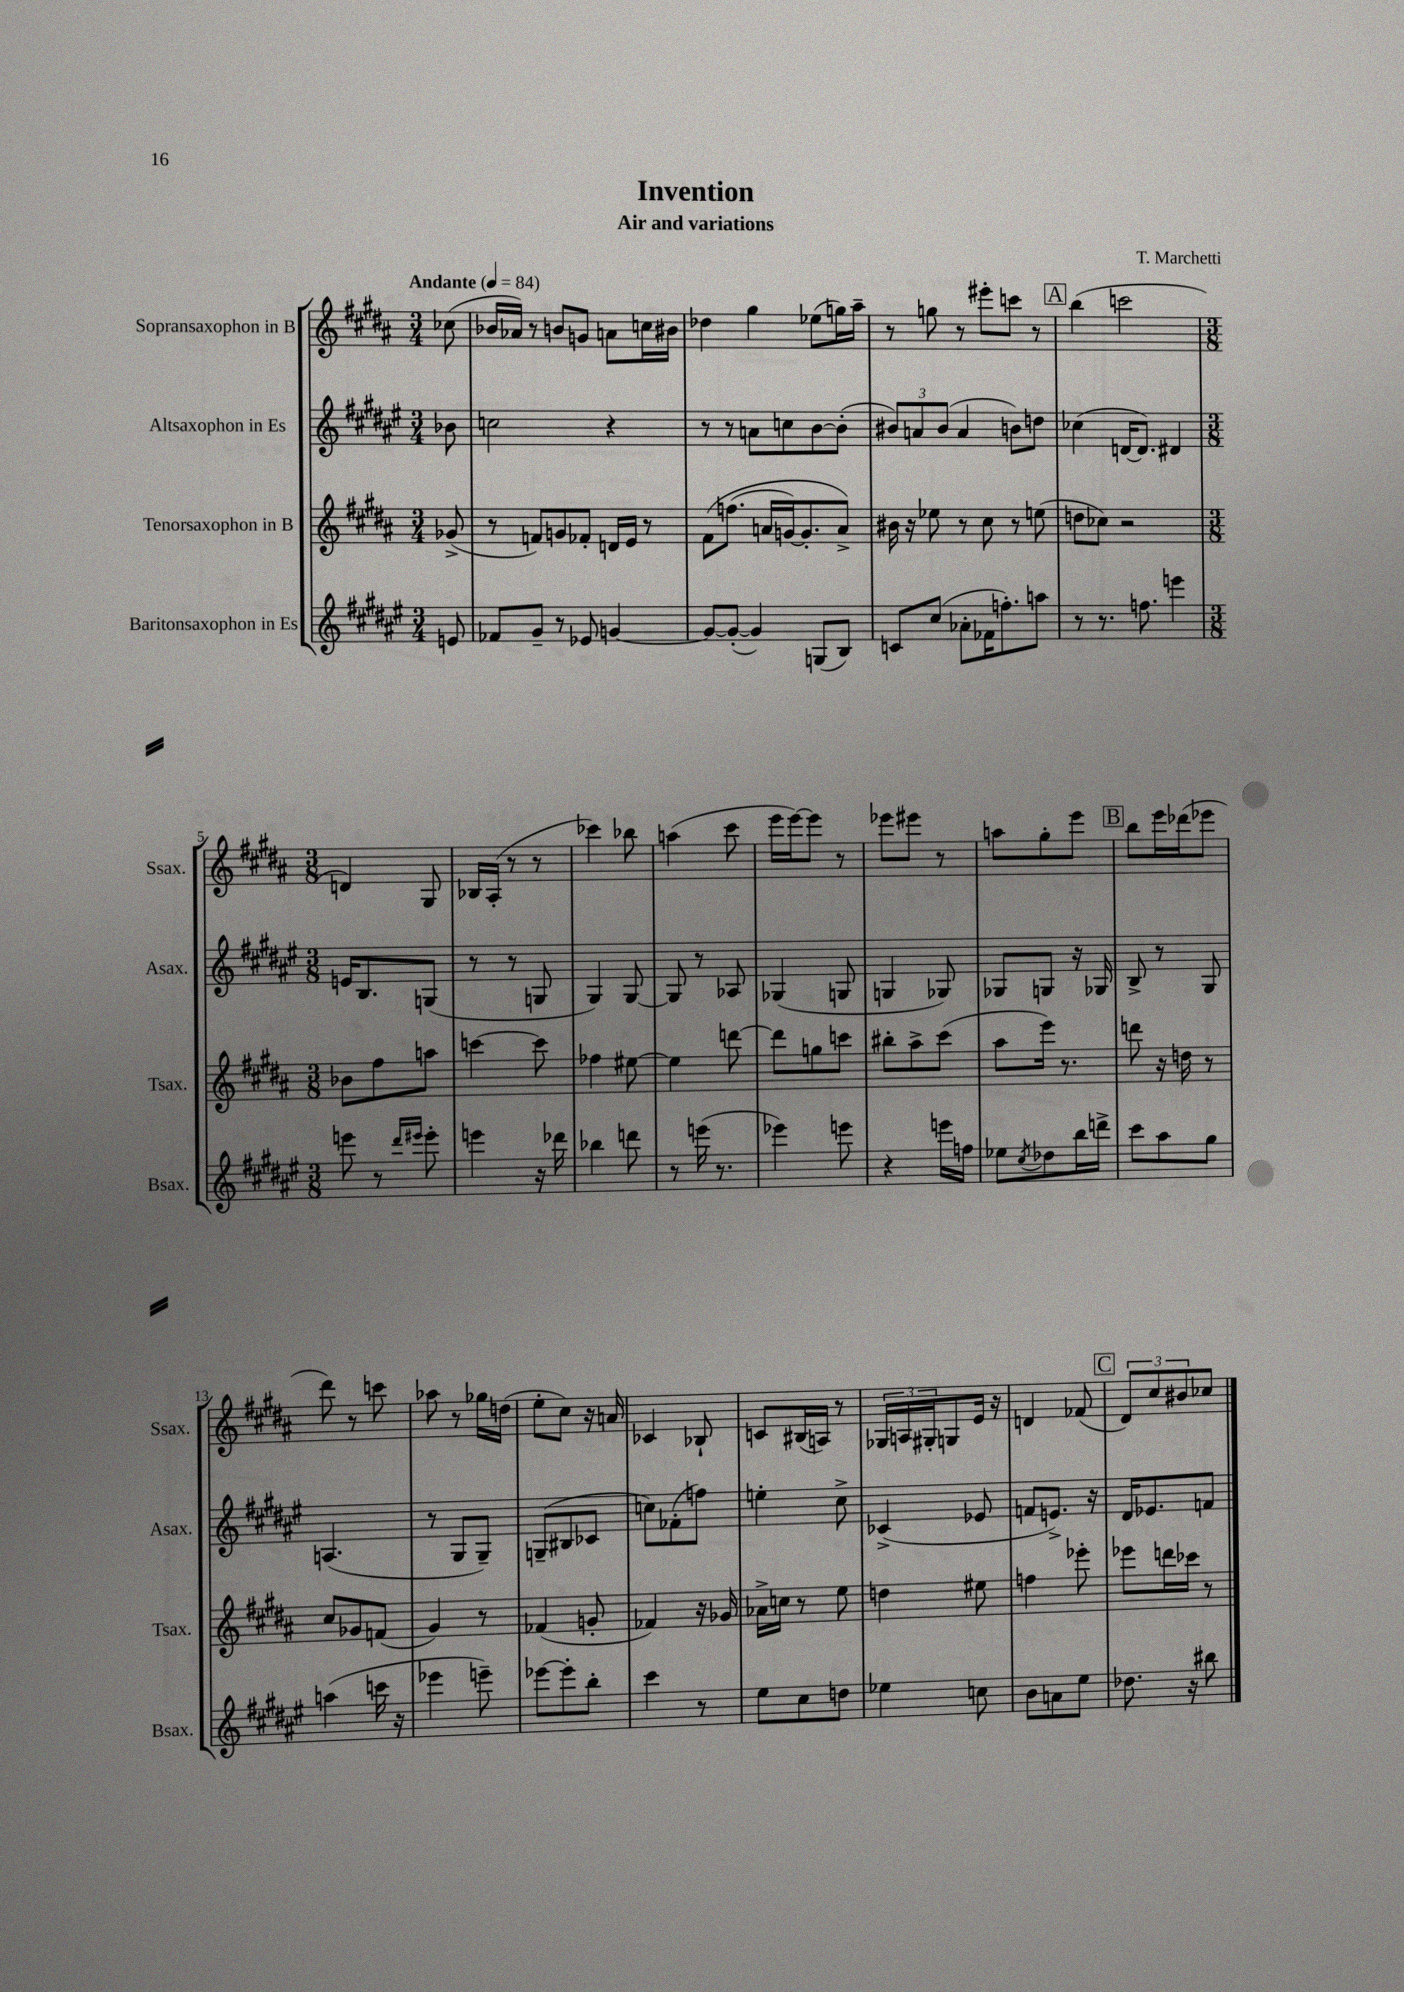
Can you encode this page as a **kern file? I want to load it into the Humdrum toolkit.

**kern	**kern	**kern	**kern
*part4	*part3	*part2	*part1
*staff4	*staff3	*staff2	*staff1
*I"Baritonsaxophon in Es	*I"Tenorsaxophon in B	*I"Altsaxophon in Es	*I"Sopransaxophon in B
*I'Bsax.	*I'Tsax.	*I'Asax.	*I'Ssax.
*clefG2	*clefG2	*clefG2	*clefG2
*k[f#c#g#d#a#e#]	*k[f#c#g#d#a#]	*k[f#c#g#d#a#e#]	*k[f#c#g#d#a#]
*M3/4	*M3/4	*M3/4	*M3/4
*MM84	*MM84	*MM84	*MM84
=	=	=	=
!	!	!	!LO:TX:a:B:t=Andante
8en/	(8g-X^/	8b-X\	(8cc-X\
=1	=1	=1	=1
8f-X/L	8r	2ccn\	16b-X/LL
.	.	.	16a-X/JJ)
8g#~/J	8fn/L)	.	8r
8r	8gn/	.	8bn/L
8e-X/	8f-X'/J	.	8gn/J
[4gn/	16dn/LL	4r	8an\L
.	16e/JJ	.	.
.	8r	.	16ccn\L
.	.	.	16b#X\JJ
=2	=2	=2	=2
8g/L_	(8f#\L	8r	4dd-X\
(8g'/J_	(8.ffn\J	8r	.
4g/])	.	8an\L	4gg#\
.	16an/LL	.	.
.	[16gn/J)	8ccn\	.
.	8.g'/]	.	.
(8Gn/L	.	[8b\	(8ee-X\L
8B/J)	8a^/J)	(8b'\J]	16ggn\L)
.	.	.	16aa#~\JJ
=3	=3	=3	=3
8cn/L	16b#X\	12b#X/L)	8r
.	16r	.	.
.	.	12an/	.
(8cc#/J	8ee-X\	.	8ggn\
.	.	(12b#/J	.
8a-X'\L	8r	4a/	8r
16f-X\K	8cc#\	.	8eee#X'\L
8.ffn'\)	.	.	.
.	8r	8bn\L)	8cccn\J
8aan\J	(8een\	8ddn\J	8r
!!LO:REH:place=s1:t=A
=4	=4	=4	=4
8r	8ddn\L	(4cc-X\	(4bb\
8.r	8cc-X\J)	.	.
.	2r	[16dn/KL	2cccn\
8.ffn\	.	8.d/J])	.
4eeen\	.	4d#X/	.
!!LO:LB:g=z
=5	=5	=5	=5
*M3/8	*M3/8	*M3/8	*M3/8
8eeen\	8b-X\L	16en/KL	4dn/)
.	.	8.B/	.
8r	8ff#\	.	.
16qqddd#/LL	.	.	.
16qqeee#X/JJ	.	.	.
8eee#'\	8aan\J	(8Gn/J	8G#/
=6	=6	=6	=6
4eeen\	[4cccn\	8r	16B-X/LL
.	.	.	(16A#'/JJ
.	.	8r	8r
16r	8ccc\]	8Gn/	8r
16ddd-X\	.	.	.
=7	=7	=7	=7
4bb-X\	4ff-X\	4G#/)	4ccc-X\)
8dddn\	[8ee#X\	[8G#/	8bb-X\
=8	=8	=8	=8
8r	4ee#\]	8G#/]	(4aan\
(16eeen\	.	8r	.
8.r	.	.	.
.	[8dddn\	8A-X/	8ccc#\
=9	=9	=9	=9
4eee-X\)	8ddd\L]	(4G-X/	16eee\LL
.	.	.	[16eee\J)
.	8ggn\	.	8eee\J]
8eeen\	8cccn\J	8Gn/	8r
=10	=10	=10	=10
4r	8bb#X'\L	4Gn/	8eee-X\L
.	8aa#^\	.	8eee#X\J
16eeen\LL	(8ccc#\J	8G-X/)	8r
16ffn\JJ	.	.	.
=11	=11	=11	=11
8ee-X\L	8aa#\L	8G-X/L	8aan\L
8qcc#/	.	.	.
8dd-X\	16eee\Jk)	8Gn/J	8gg#'\
.	8.r	.	.
16bb\L	.	16r	8eee\J
16dddn^\JJ	.	16G-X/	.
!!LO:REH:place=s1:t=B
=12	=12	=12	=12
8ccc#\L	8dddn\	8B^/	8bb\L
8aa#\	16r	8r	16eee\L
.	16ddn\	.	(16ddd-X\J
8gg#\J	8r	8G#/	8eee-X\J
!!LO:LB:g=z
=13	=13	=13	=13
(4aan\	8cc#/L	(4.An/	8ddd#\)
.	8g-X/	.	8r
16cccn\	(8fn/J	.	8cccn\
16r	.	.	.
=14	=14	=14	=14
4eee-X\	4g#/)	8r	8aa-X\
.	.	8G#/L	8r
8eeen~\)	8r	8G#~/J)	16gg-X\LL
.	.	.	(16ddn\JJ
=15	=15	=15	=15
[8eee-X\L	(4f-X/	(8Gn~/L	8ee'\L
8eee-'\]	.	8B#X/	8cc#\J)
8bb'\J	8gn'/	8c-X/J	16r
.	.	.	16an/
=16	=16	=16	=16
4ccc#\	4f-X/)	8ccn\L)	4c-X/
.	.	(8f-X'\	.
8r	16r	8ffn\J)	8B-X`/
.	16g-X/	.	.
=17	=17	=17	=17
8ee#\L	16a-X^\LL	4een'\	8cn/L
.	16ccn\JJ	.	.
8cc#\	8r	.	(16B#X/L
.	.	.	16An/JJ)
8ddn\J	8ee\	8cc#^\	8r
=18	=18	=18	=18
4ee-X\	4ddn\	(4c-X^/	24G-X/LL
.	.	.	24An/
.	.	.	24G#X'/J
.	.	.	8Gn/
8ccn\	8ee#X\	8e-X/	16e/Jk
.	.	.	16r
=19	=19	=19	=19
8b\L	4ffn\	8fn/L	4dn/
8an\	.	8.en^/J)	.
8ee#\J	8eee-X'\	.	(8f-X/
.	.	16r	.
!!LO:REH:place=s1:t=C
=20	=20	=20	=20
8.dd-X\	8eee-X\L	16d#/KL	12d#/L)
.	.	8.e-X/	.
.	.	.	12cc#/
.	16dddn\L	.	.
.	.	.	12b#X/
16r	16ccc-X\JJ	.	.
8bb#X\	8r	8fn/J	8cc-X/J
==	==	==	==
*-	*-	*-	*-
